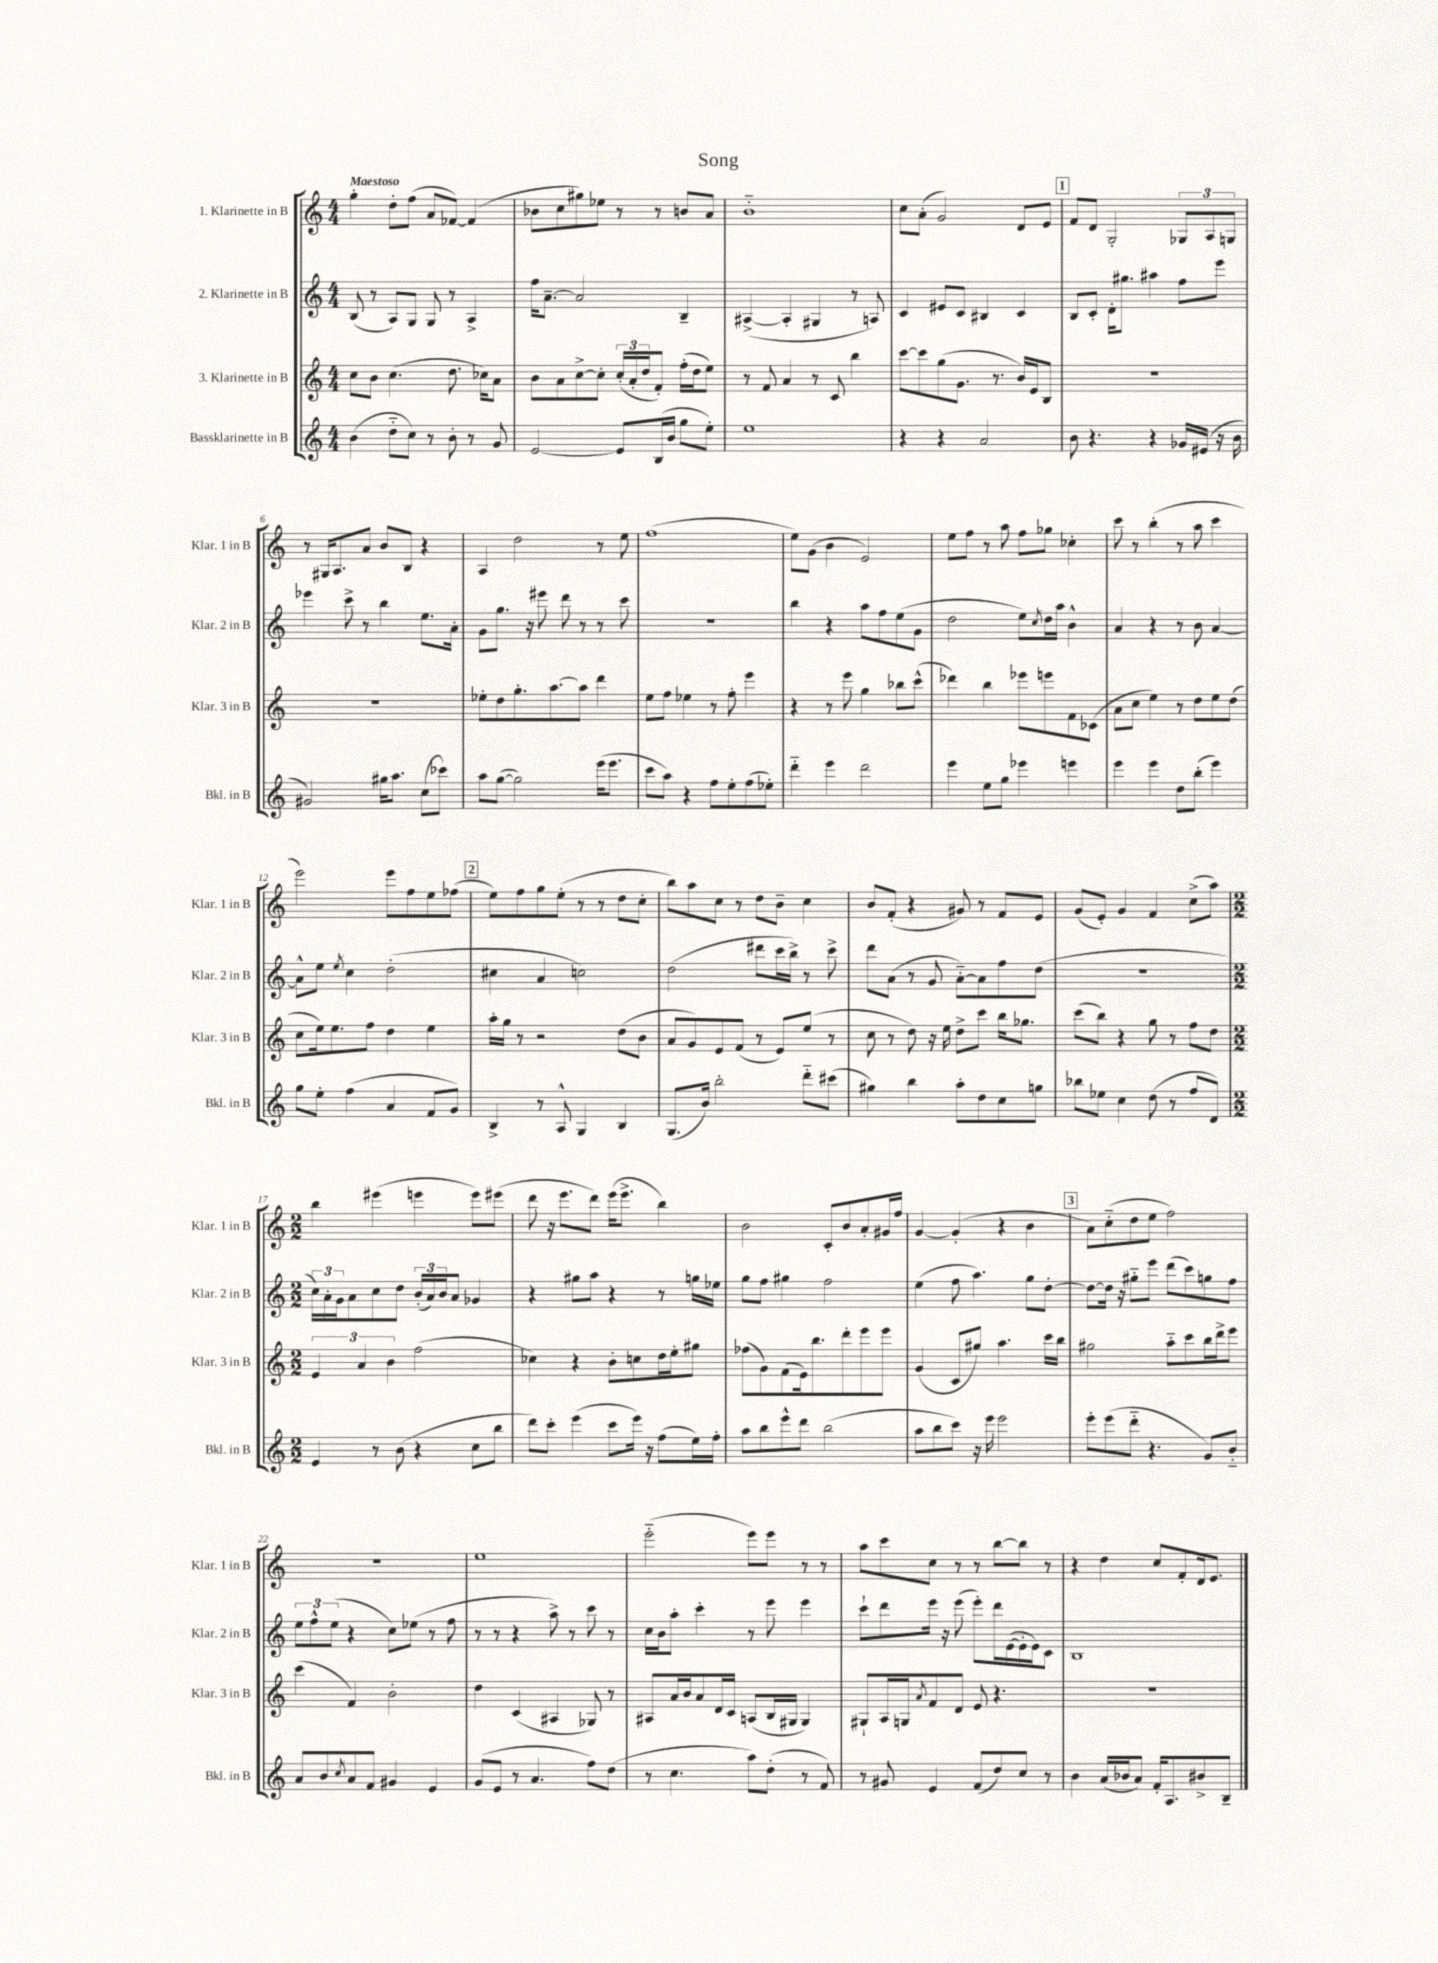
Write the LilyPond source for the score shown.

\header { title = "Song" }
<<
\new StaffGroup <<
\new Staff = "s0" \with { instrumentName = "1. Klarinette in B" shortInstrumentName = "Klar. 1 in B" } {
    \clef treble \key c \major \numericTimeSignature \time 4/4 \tempo "Maestoso"
    g''4-. d''8-. f''8( a'8 fes'8~) fes'4( |
    bes'8 c''8 gis''8) ees''8 r8 r8 b'8 a'8 |
    b'1-_ |
    c''8 a'8-.( g'2) d'8 e'8 |
    \mark \markup { \box "1" } f'8 d'8 g2-. \tuplet 3/2 { ges8 a8 g8 } |
    r8 gis16 a8. a'8 b'8 b8 r4 |
    a4 d''2 r8 e''8 |
    f''1( |
    e''8) g'8( b'4 e'2) |
    e''8 f''8 r8 a''8 f''8 ges''8 ces''4-. |
    c'''8 r8 b''4-.( r8 a''8 c'''4 |
    e'''2) e'''8 f''8 e''8 fes''8( |
    \mark \markup { \box "2" } e''8) f''8 g''8 e''8-.( r8 r8 d''8 c''8-. |
    b''8) a''8 c''8 r8 d''8 b'8-- c''4 |
    b'8 f'8-.( r4 gis'8) r8 f'8 e'8 |
    g'8( e'8-.) g'4 f'4 c''8->( a''8) |
    \numericTimeSignature \time 2/2 b''4 eis'''4( e'''4 e'''8) eis'''8( |
    d'''8 r16 e'''8. d'''8) e'''16( e'''8.-> b''4) |
    b'2 c'8-. b'8 a'8-. gis'16 f''16 |
    g'4~ g'4-.( r4 b'4 |
    \mark \markup { \box "3" } a'8) c''8-_( d''8 e''8 f''2) |
    R1 |
    e''1 |
    e'''2-_( e'''8) e'''8 r8 r8 |
    a''8 c'''8 c''8 r8 r8 b''8~ b''8 r8 |
    r4 d''4 c''8 f'8-. d'16 e'8. \bar "|." |
}
\new Staff = "s1" \with { instrumentName = "2. Klarinette in B" shortInstrumentName = "Klar. 2 in B" } {
    \clef treble \key c \major \numericTimeSignature \time 4/4
    b8( r8 a8) g8 g8 r8 a4-> |
    f''16 a'8.~-- a'2 b4-- |
    ais4~->( ais4-. gis4 r8 a8) |
    c'4 eis'8 c'8 bis4 c'4 |
    \mark \markup { \box "1" } b8 c'8-. d'16-. gis''8. ais''4 f''8 e'''8 |
    ees'''4 c'''8-> r8 b''4 e''8. a'16-. |
    g'8 g''8. r16 eis'''8 d'''8 r8 r8 c'''8 |
    R1 |
    b''4 r4 a''8 f''8 e''8( g'8 |
    d''2 e''8) \acciaccatura { c''8 } d''16 a''16 b'4-^ |
    a'4 r4 r8 b'8 a'4~ |
    a'8-^ e''8 \acciaccatura { e''8 } c''4 d''2-.( |
    \mark \markup { \box "2" } cis''4 a'4 c''2) |
    d''2( dis'''8 c'''16 b''16->) r8 c'''8-> |
    d'''8 a'8( r8 g'8 a'8~-_) a'8 f''8 d''8( |
    R1 |
    \numericTimeSignature \time 2/2 \tuplet 3/2 { c''16) a'16-. g'16 } a'8 c''8 d''8 \tuplet 3/2 { b'16-.( a'16) b'16 } a'8 ges'4 |
    r4 gis''8 a''8 r4 r8 g''16 ees''16 |
    g''8 f''8 gis''4 f''2 |
    e''4( f''8 a''4.) g''8 d''8~-. |
    \mark \markup { \box "3" } d''8~ d''16 r16 gis''8-_ e'''8 d'''8( c'''8) g''8 f''8 |
    \tuplet 3/2 { e''8 f''8-^ e''8( } r4 c''8) ees''8( r8 f''8 |
    r8 r8 r4 a''8->) r8 c'''8 r8 |
    c''16 b'16 a''8-. c'''4-. r8 e'''8 e'''4 |
    c'''8-! d'''8 e'''16 r16 e'''8( e'''8-.) d'''16 e'16~( e'16-. e'16) c'8 |
    b1 \bar "|." |
}
\new Staff = "s2" \with { instrumentName = "3. Klarinette in B" shortInstrumentName = "Klar. 3 in B" } {
    \clef treble \key c \major \numericTimeSignature \time 4/4
    c''8 b'8 c''4.( d''8. ces''16) a'8 |
    b'8 a'8 c''8~-> c''8-. \tuplet 3/2 { c''16-.( a'16-. d''16 } f'8-.) f''16-.( d''16 e''8) |
    r8 f'8 a'4 r8 c'8 b''4 |
    c'''8~ c'''8 g''8( g'8. r8. b'16) e'16 b8 |
    \mark \markup { \box "1" } R1 |
    R1 |
    ees''8-. d''8 g''8.-. a''8.~ a''8 d'''4 |
    e''8 f''8 ees''4 r8 f''8-. e'''4 |
    r4 r8 e'''8 g''4 bes''8 c'''8-^( |
    des'''4) b''4 ees'''8 e'''8 f'8 ces'8( |
    a'8 c''8 e''4) r8 d''8 e''8 d''8( |
    c''8 e''16) e''8. f''8 d''4 e''4 |
    \mark \markup { \box "2" } a''16-. g''16 r8 r2 d''8( b'8 |
    a'8 g'8) e'8 f'8( r8 e'8) e''8( r8 |
    c''8 r8 d''8) r16 e''16 d''8-> c'''8 b''16 ges''8. |
    c'''8( b''8) r4 g''8 r8 f''8 d''8 |
    \numericTimeSignature \time 2/2 \tuplet 3/2 { e'4 a'4 b'4 } f''2( |
    ces''4) r4 b'8-. c''8 d''16 e''16-. gis''8 |
    fes''8( g'8) f'8( e'16) b''8. d'''8-. e'''8 e'''8 |
    g'4( c'8 gis''8) a''4. c'''16 b''16 |
    \mark \markup { \box "3" } gis''2 a''8-_ c'''8 b''16 d'''16-> e'''8 |
    c'''4( f'4) b'2-. |
    d''4 c'4( ais4 ges8) r8 |
    ais8 a'16 b'16 a'8 d'16 c'16 a8( b16 gis16 gis4) |
    gis8-! a16 g16 \acciaccatura { a'8 } f'8 d'8 e'8 r4. |
    R1 \bar "|." |
}
\new Staff = "s3" \with { instrumentName = "Bassklarinette in B" shortInstrumentName = "Bkl. in B" } {
    \clef treble \key c \major \numericTimeSignature \time 4/4
    b'4( d''8-_ c''8) r8 b'8-. r8 g'8 |
    e'2~ e'8 b16( b'16 g''8 e''8-.) |
    e''1 |
    r4 r4 a'2 |
    \mark \markup { \box "1" } b'8 r4. r4 ges'16 eis'16( r16 b'16 |
    gis'2) gis''16 a''8. c''8( ces'''8) |
    a''8 g''8~( g''2) e'''16( e'''8. |
    c'''8 a''8) r4 f''8 e''8-. f''8( ees''8-.) |
    d'''4-_ e'''4 d'''2 |
    e'''4 e''8 g''8 ees'''4 e'''4 |
    e'''4 e'''4 d''8 b''8-.( e'''4) |
    g''8 e''8-. f''4( a'4 f'8 g'8) |
    \mark \markup { \box "2" } b4-> r8 a8-^ g4 b4 |
    g8.( b'16) b''2-. d'''8-_ cis'''8( |
    gis''4) b''4 a''8-. d''8 c''8 g''8 |
    bes''8 ees''8 c''4 d''8( r8 f''8 d'8) |
    \numericTimeSignature \time 2/2 e'4 r8 b'8( r4 c''8 b''8 |
    d'''8) c'''8-. e'''4( c'''8 e'''16) r16 f''8( e''16) f''16-. |
    a''8 b''8 e'''8-^ d'''8 b''2( |
    a''8 b''8 c'''8) r16 e'''16 e'''2 |
    \mark \markup { \box "3" } e'''8-. e'''8( d'''8-_ r4. g'8) b'8-_ |
    a'8 b'8 \acciaccatura { c''8 } a'8 f'8 gis'4 e'4 |
    g'8( e'8 r8 a'4. f''8) d''8( |
    r8 c''4. a''8) d''8-.( r8 f'8) |
    r8 gis'8 e'4 f'8( d''8) c''8 r8 |
    b'4 a'16( bes'16 a'8) f'16-. a8. bis'8-> b8-- \bar "|." |
}
>>
>>
